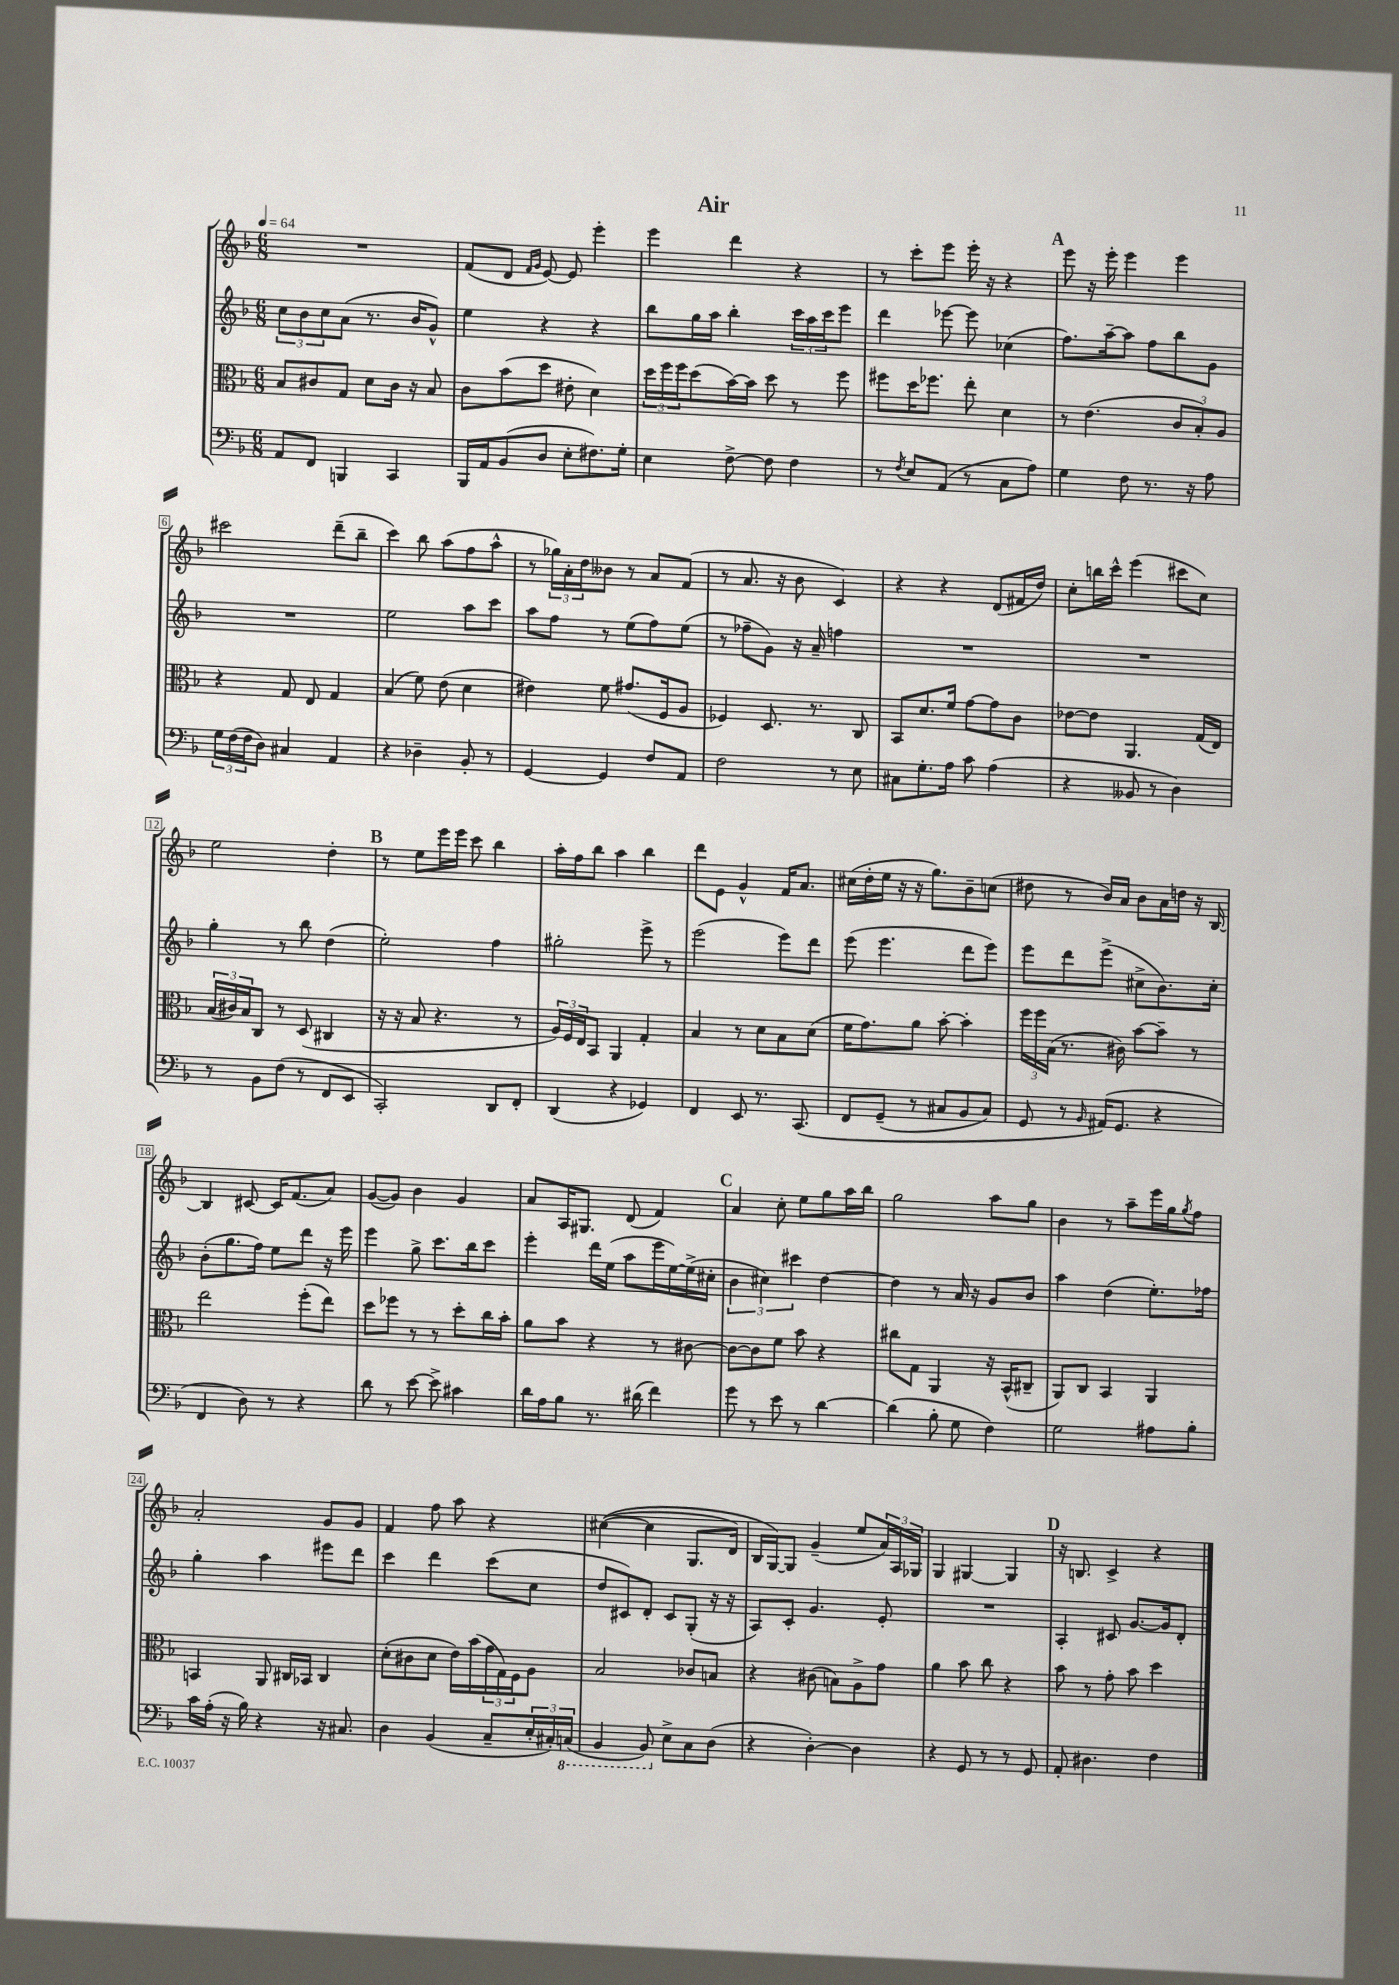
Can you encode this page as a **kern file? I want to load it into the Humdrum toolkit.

**kern	**kern	**kern	**kern
*staff4	*staff3	*staff2	*staff1
*clefF4	*clefC3	*clefG2	*clefG2
*k[b-]	*k[b-]	*k[b-]	*k[b-]
*M6/8	*M6/8	*M6/8	*M6/8
*MM64	*MM64	*MM64	*MM64
8AA	8B-	12cc	2.r
.	.	12b-	.
8FF	8c#	.	.
.	.	12cc	.
4BBB	8G	(8a	.
.	8d	8.r	.
4CC	16c#	.	.
.	16r	16b-	.
.	8B-	8g^^)	.
=	=	=	=
16BBB-	8c	4ee	(8f
16AA	.	.	.
(8BB-	(8b-	.	8d
.	.	.	16qqf
.	.	.	16qqg
8D	8dd	4r	[8e)
8E'	8e#'	.	8e]
8.F#)	4d)	4r	4eee'
16G'	.	.	.
=	=	=	=
4E	24dd	8bb-	4eee
.	24ff	.	.
.	24ff	.	.
.	(8dd	16gg	.
.	.	16aa	.
[8F^	[16b-)	4bb-'	4ddd
.	16b-]	.	.
8F]	8dd	.	.
4F	8r	24ccc	4r
.	.	24aa	.
.	.	24ccc	.
.	8ff	8eee	.
=	=	=	=
8r	8ff#	4ddd	8r
8qF	.	.	.
8E	16dd	.	8ccc'
.	8.ff-	.	.
(8AA	.	[8eee-	8eee
8r	8ee'	8eee-]	16eee'
.	.	.	16r
8C	4d	(4cc-	4r
8A)	.	.	.
=	=	=	=
4G	8r	8.ff)	8eee
.	(4.e	.	16r
.	.	[16aa~	16eee'
8F	.	8aa]	4eee
8.r	.	8ff	.
.	12c	8bb-	4eee
16r	.	.	.
.	12B-')	.	.
8A	.	8g	.
.	12A	.	.
=	=	=	=
24G	4r	2.r	2ccc#
(24F	.	.	.
24F	.	.	.
8D)	.	.	.
4C#	8G	.	.
.	8E	.	.
4AA	4G	.	(8ddd~
.	.	.	8bb-~
=	=	=	=
4r	(4B-	2ee	4ccc)
4D-~	8f)	.	8bb-
.	(8e	.	(8aa
8BB-'	4d	8aa	8ff
8r	.	8ccc	8aa^^
=	=	=	=
[4GG	4e#)	8aa	8r
.	.	8ff	24gg-)
.	.	.	24a'
.	.	.	24dd
4GG]	8f	8r	8b--
.	(8.g#	(8ee	8r
8F	.	8ff)	8a
.	16F	.	.
8AA	8A	(8ee	(8f
=	=	=	=
2F	4F-)	8r	8r
.	.	8ff-~	8.a
.	8.D	8g)	.
.	.	.	16r
.	.	16r	8b-
.	8.r	16a~	.
8r	.	4ff	4c)
8E	8C	.	.
=	=	=	=
8C#	8BB-	2.r	4r
8.G'	8.d	.	.
.	.	.	4r
16A	16f	.	.
8c	[8g	.	.
(4A	8g]	.	(8d
.	8c	.	16f#
.	.	.	16dd)
=	=	=	=
4r	[8e-	2.r	8cc'
.	8e-]	.	16bb
.	.	.	16ccc^^
8BB--	4.AA	.	(4eee
8r	.	.	.
4D)	.	.	8ccc#
.	(16G	.	8cc)
.	16E)	.	.
=	=	=	=
8r	(24B-	4gg'	2ee
.	24c#)	.	.
.	24B-	.	.
8BB-	8C	.	.
(8F	8r	8r	.
8r	(8D	8bb-	.
8FF	4C#	(4dd	4dd'
8EE	.	.	.
=	=	=	=
2CC')	16r	2ee')	8r
.	16r	.	.
.	8B-	.	8ee
.	4.r	.	16eee
.	.	.	16eee
.	.	.	8ccc
8DD	.	4ff	4bb-
8FF'	8r	.	.
=	=	=	=
(4DD	24A)	2gg#'	16aa'
.	24F	.	.
.	.	.	16ff
.	24E	.	.
.	8BB-	.	8bb-
4r	4AA	.	4aa
4GG-)	4G'	8eee^	4bb-
.	.	8r	.
=	=	=	=
4FF	4B-	(2eee	8ddd
.	.	.	8e
8EE	8r	.	4g^^
8.r	8d	.	.
.	8B-	8eee)	16f
&(8.CC	.	.	8.a
.	(8d	8ddd	.
=	=	=	=
8FF	16f	(8eee	(16cc#
.	8.g)	.	16dd'
(8GG~	.	4.eee	16ee
.	.	.	16r
8r	8a	.	16r
.	.	.	8.gg)
8C#	[8b-'	.	.
8BB-	4b-']	8ddd	8b-~
8C#)	.	8eee)	(8cc
=	=	=	=
8GG	24ff	8eee	8dd#
.	24ff	.	.
.	(24B-	.	.
8r	8.r	8ddd	8r
16qqBB-	.	.	.
(16AA#&)	.	(8eee^	16b-)
8.GG	16c#)	.	16a
.	[8b-	8cc#^	8b-
4r	8b-~]	8.b-)	16a
.	.	.	16dd
.	8r	.	16r
.	.	16cc#'	[16B-
=	=	=	=
4FF	2ee	(8b-'	4B-]
.	.	8.gg	.
8D)	.	.	[8c#
.	.	16ff)	.
8r	.	8ee	16c#]
.	.	.	(8.f
4r	(8ff'	8ddd	.
.	8ee)	16r	8a)
.	.	16eee	.
=	=	=	=
8d	8dd	4eee	([8g
8r	8ff-	.	8g])
[8e	8r	8gg^	4b-
8e^]	8r	8.ccc	.
4c#	8dd'	.	4g
.	.	16bb-	.
.	16cc	8ccc	.
.	16b-'	.	.
=	=	=	=
16d	8a	4eee'	8a
16A	.	.	.
8B-	8b-	.	16A
.	.	.	8.G#
8.r	4r	16ddd	.
.	.	(16ee	.
.	.	8aa	(8d
(16d#	.	.	.
4f)	8r	16eee	4f)
.	.	[16ee)	.
.	[8c#	(16ee^]	.
.	.	16cc#'	.
=	=	=	=
8g	8c#_	6b-	4a
8r	8c#]	.	.
.	.	6cc#)	.
8e	8f	.	8cc'
.	.	6ccc#	.
8r	8b-	.	8ee
[4d	4r	[4dd	8gg
.	.	.	16aa
.	.	.	16bb-
=	=	=	=
(4d]	8cc#	4dd]	2gg
.	8G	.	.
8B-'	4AA	8r	.
8G	.	16a	.
.	.	16r	.
4F)	16r	8g	8aa
.	(16BB-^^	.	.
.	8C#~	8b-	8gg
=	=	=	=
2G	8AA)	4aa	4b-
.	8C	.	.
.	4BB-	(4dd	8r
.	.	.	8aa~
8A#	4AA	8.ee')	16eee
.	.	.	16gg
.	.	.	8qgg
8B-'	.	.	8ff
.	.	16ff-	.
=	=	=	=
16c	4BB	4gg'	2a'
(16A'	.	.	.
16r	.	.	.
16B-)	.	.	.
4r	8AA	4aa	.
.	16C#	.	.
.	16BB-	.	.
16r	4C#	8eee#	8g
8.C#	.	.	.
.	.	8ddd	8g
=	=	=	=
4D	(8d'	4ccc	4f
.	8c#	.	.
(4BB-	8d	4ddd	8ff
.	16e)	.	8aa
.	(16b-	.	.
8C~	24g	(8ccc	4r
.	24G)	.	.
.	24F	.	.
24E'	8A	8cc	.
24C#')	.	.	.
(24CC	.	.	.
=	=	=	=
4BBB-	2B-	8dd	&(([4cc#
.	.	8c#)	.
8BBB-)	.	8d'	4cc#]
8E^	.	8c#	.
8C	8c-	(8G'	8.G
(8D	8B	16r	.
.	.	16r	16d)
=	=	=	=
4r	4r	8A)	16B-
.	.	.	[16G&)
.	.	8c'	8G]
[4D')	(8c#	4.g	(4g~
.	8B)	.	.
4D]	8A^	.	8ee
.	8g	8e'	24a)
.	.	.	24A
.	.	.	24G-
=	=	=	=
4r	4a	2.r	4G
8GG	8b-	.	[4G#
8r	8cc	.	.
8r	4r	.	4G#]
8GG	.	.	.
=	=	=	=
8AA'	8b-	4A'	16r
.	.	.	8.B
4.D#	8r	.	.
.	8g'	8c#	4c^
.	8b-	[8.g	.
4F	4dd	.	4r
.	.	16g]	.
.	.	8d'	.
==	==	==	==
*-	*-	*-	*-
